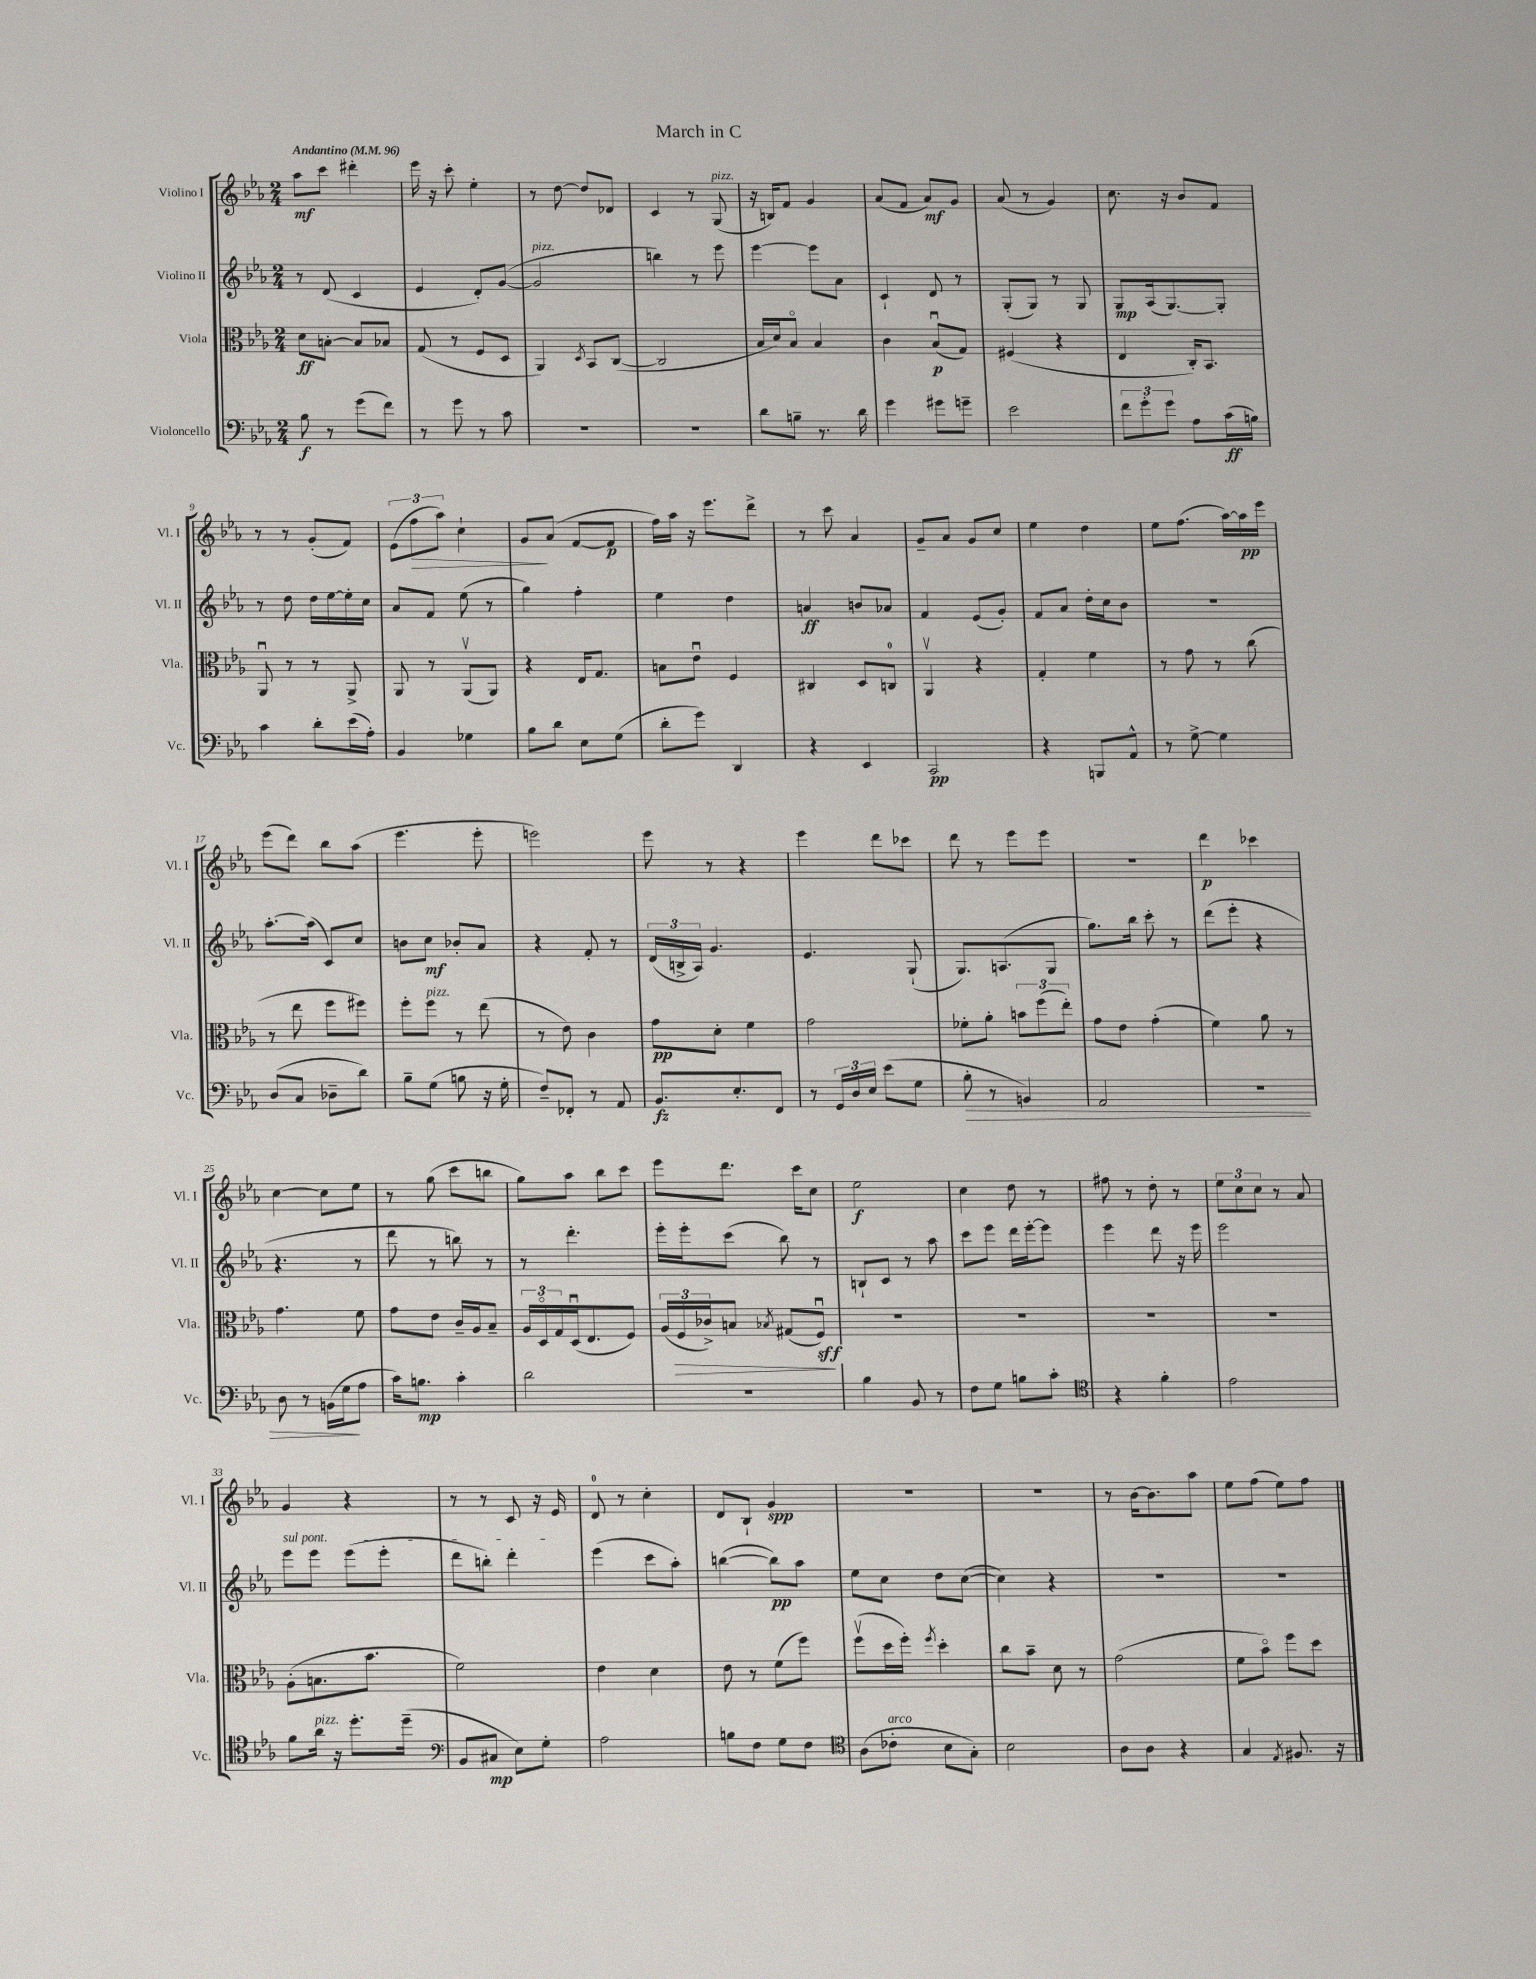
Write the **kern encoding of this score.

**kern	**kern	**kern	**kern
*staff4	*staff3	*staff2	*staff1
*clefF4	*clefC3	*clefG2	*clefG2
*k[b-e-a-]	*k[b-e-a-]	*k[b-e-a-]	*k[b-e-a-]
*M2/4	*M2/4	*M2/4	*M2/4
*MM96	*MM96	*MM96	*MM96
8B-	8d	8r	8aa-
8r	[8B'	(8d	8ccc
(8g	8B]	4c	4ddd#'
8f)	8B-	.	.
=	=	=	=
8r	(8G	4e-	16eee-
.	.	.	16r
8g	8r	.	8ccc'
8r	8F	8d')	4ee-'
8c	8D	([8g	.
=	=	=	=
2r	4AA-)	2g]	8r
.	.	.	[8dd
.	8qD	.	.
.	8BB-	.	8dd]
.	([8C	.	8d-
=	=	=	=
2r	2C]	4bb)	4c
.	.	8r	8r
.	.	8eee-	(8G
=	=	=	=
8d	16B-	[4eee-	16r
.	16d)	.	16B)
8B~	8B-o	.	8f
8.r	4B-	8eee-]	4g
.	.	8a-	.
16d	.	.	.
=	=	=	=
4g	4c	4c`	(8a-
.	.	.	8f
8g#	(8B-u	8d	8a-)
8g~	8G)	8r	8g
=	=	=	=
2e-	(4F#	(8G'	(8a-
.	.	8G)	8r
.	4r	8r	4g)
.	.	8G	.
=	=	=	=
12f	4E-	8G	8.cc
12g'	.	.	.
.	.	(16A-	.
12g	.	.	.
.	.	[8.G)	16r
8A-	16C')	.	8b-
.	8.BB-	.	.
(16c	.	8G']	8f
16B)	.	.	.
=	=	=	=
4c	8AA-u	8r	8r
.	8r	8dd	8r
8d'	8r	16dd	(8g'
.	.	[16ee-	.
(16e-	8AA-^	16ee-']	8f)
16A-')	.	16cc	.
=	=	=	=
4BB-	8AA-	8a-	(12e-
.	.	.	12ff
.	8r	8f	.
.	.	.	12aa-)
4G-	(8AA-v	(8ee-	4cc`
.	8AA-)	8r	.
=	=	=	=
8B-	4r	4gg)	8g
8d	.	.	(8a-
8E-	16E-	4ff'	[8f
.	8.G	.	.
(8G	.	.	8f]
=	=	=	=
8d'	8B	4ee-	16ff)
.	.	.	16aa-
8g)	8e-u	.	16r
.	.	.	8.eee-
4DD	4F	4dd	.
.	.	.	8ddd^
=	=	=	=
4r	4C#	4a	8r
.	.	.	8ccc
4EE-	8D	8b	4a-
.	8C	8a-	.
=	=	=	=
2CC	4AA-v	4f	8g~
.	.	.	8a-
.	4r	(8e-	8g
.	.	8g')	8cc
=	=	=	=
4r	4G'	8f	4ee-
.	.	8a-	.
8BBB	4f	16dd'	4dd
.	.	16cc	.
8AA-^^	.	8b-	.
=	=	=	=
8r	8r	2r	8ee-
[8G^	8g	.	(8.ff
4G]	8r	.	.
.	.	.	[16aa-)
.	(8cc	.	16aa-]
.	.	.	16eee-
=	=	=	=
(8D	8r	[8.aa-'	(8eee-
8C	8ee-	.	8ddd)
.	.	(16aa-]	.
8D-~	8ff	8c)	8bb-
8d)	8ff#)	8cc	(8aa-
=	=	=	=
8B-~	8ff'	8b	4.eee-
(8G	8ff	8cc	.
8B	8r	8b-'	.
16r	(8ee-	8a-	8eee-'
16G'	.	.	.
=	=	=	=
8F~)	8r	4r	2eee)
8FF-'	8e-)	.	.
8r	4c	8f'	.
8AA-	.	8r	.
=	=	=	=
8.BB-	8g	(24d	8eee-
.	.	24B^	.
.	.	24A-)	.
.	8d'	4.g	8r
8.E-'	.	.	.
.	4f	.	4r
8FF	.	.	.
=	=	=	=
8r	2g	4.e-	4eee-
24GG	.	.	.
24D	.	.	.
24E-	.	.	.
(8e-	.	.	8ddd
8G	.	(8G`	8ccc-
=	=	=	=
8B-'	8f-'	8.G)	8ddd
8r	8a-'	.	8r
.	.	(8.A	.
4BB)	12b	.	8eee-
.	(12ff	.	.
.	.	8G	8eee-
.	12ee-')	.	.
=	=	=	=
2AA-	8g	8.gg)	2r
.	8e-	.	.
.	.	16bb-	.
.	(4g'	8ccc'	.
.	.	8r	.
=	=	=	=
2r	4f)	(8ddd	4ddd
.	.	8eee-'	.
.	8a-	4r	4ccc-
.	8r	.	.
=	=	=	=
8D	4.g	4.r	[4cc
8r	.	.	.
(16BB	.	.	8cc]
16G	.	.	.
8A-	8f	8r	8ee-
=	=	=	=
16c)	8g	8ddd	8r
8.B	.	.	.
.	8e-	8r	(8gg
4c'	16c~	8bb)	8ccc
.	16A-	.	.
.	8B-~	8r	8bb
=	=	=	=
2d	24A-	8r	8gg)
.	24Do	.	.
.	24G	.	.
.	(16Du	4.ddd'	8aa-
.	8.E-	.	.
.	.	.	8bb-
.	8F)	.	8ccc
=	=	=	=
2r	(24A-	16eee-'	8eee-
.	24F	.	.
.	.	16eee-'	.
.	24c-^)	.	.
.	8B	(8ccc	8.ddd
.	8qB-	.	.
.	(8G#	8bb-)	.
.	.	.	16ccc
.	8Fu)	8r	8cc
=	=	=	=
4B-	2r	8B`	2ee-
.	.	8c	.
8BB-	.	8r	.
8r	.	8aa-	.
=	=	=	=
8F	2r	8ccc	4cc
8G	.	8eee-	.
8B	.	16ddd	8dd
.	.	[16eee-'	.
8c'	.	8eee-]	8r
=	=	=	=
*clefC4	*	*	*
4r	2r	4eee-	8ff#
.	.	.	8r
4f'	.	8ddd	8dd'
.	.	16r	8r
.	.	16eee-	.
=	=	=	=
2e-	2r	2eee-	12ee-
.	.	.	12cc
.	.	.	12cc
.	.	.	8r
.	.	.	8a-
=	=	=	=
8f	(8A-'	8eee-	4g
16a-	8.B	8eee-	.
16r	.	.	.
8.dd'	.	(8eee-	4r
.	8.b-	.	.
.	.	8eee-'	.
(16dd~	.	.	.
=	=	=	=
*clefF4	*	*	*
8BB-	2f)	8ddd	8r
8C#	.	8bb')	8r
8E-)	.	4ddd'	8c
8G'	.	.	16r
.	.	.	16e-
=	=	=	=
2A-	4e-	(4eee-	8d
.	.	.	8r
.	4d	8ccc	4cc'
.	.	8aa-')	.
=	=	=	=
8B	8e-	([4bb	8d
8F	8r	.	8B-`
8G	(8f	8bb])	4g
8F	8ff)	8aa-	.
=	=	=	=
*clefC4	*	*	*
(8A-	(8ffv	8ee-	2r
8c-'	16dd	8cc	.
.	16ff')	.	.
.	8qff	.	.
8B-	4dd'	8dd	.
8G')	.	([8cc	.
=	=	=	=
2B-	8cc	4cc])	2r
.	8b-~	.	.
.	8d	4r	.
.	8r	.	.
=	=	=	=
8A-	(2g	2r	8r
8A-	.	.	[16b-
.	.	.	8.b-]
4r	.	.	.
.	.	.	8aa-
=	=	=	=
4G	8f	2r	8ee-
.	8b-o)	.	(8ff
8qE-	.	.	.
8.F#	8ff	.	8ee-)
.	8dd	.	8ff
16r	.	.	.
==	==	==	==
*-	*-	*-	*-
